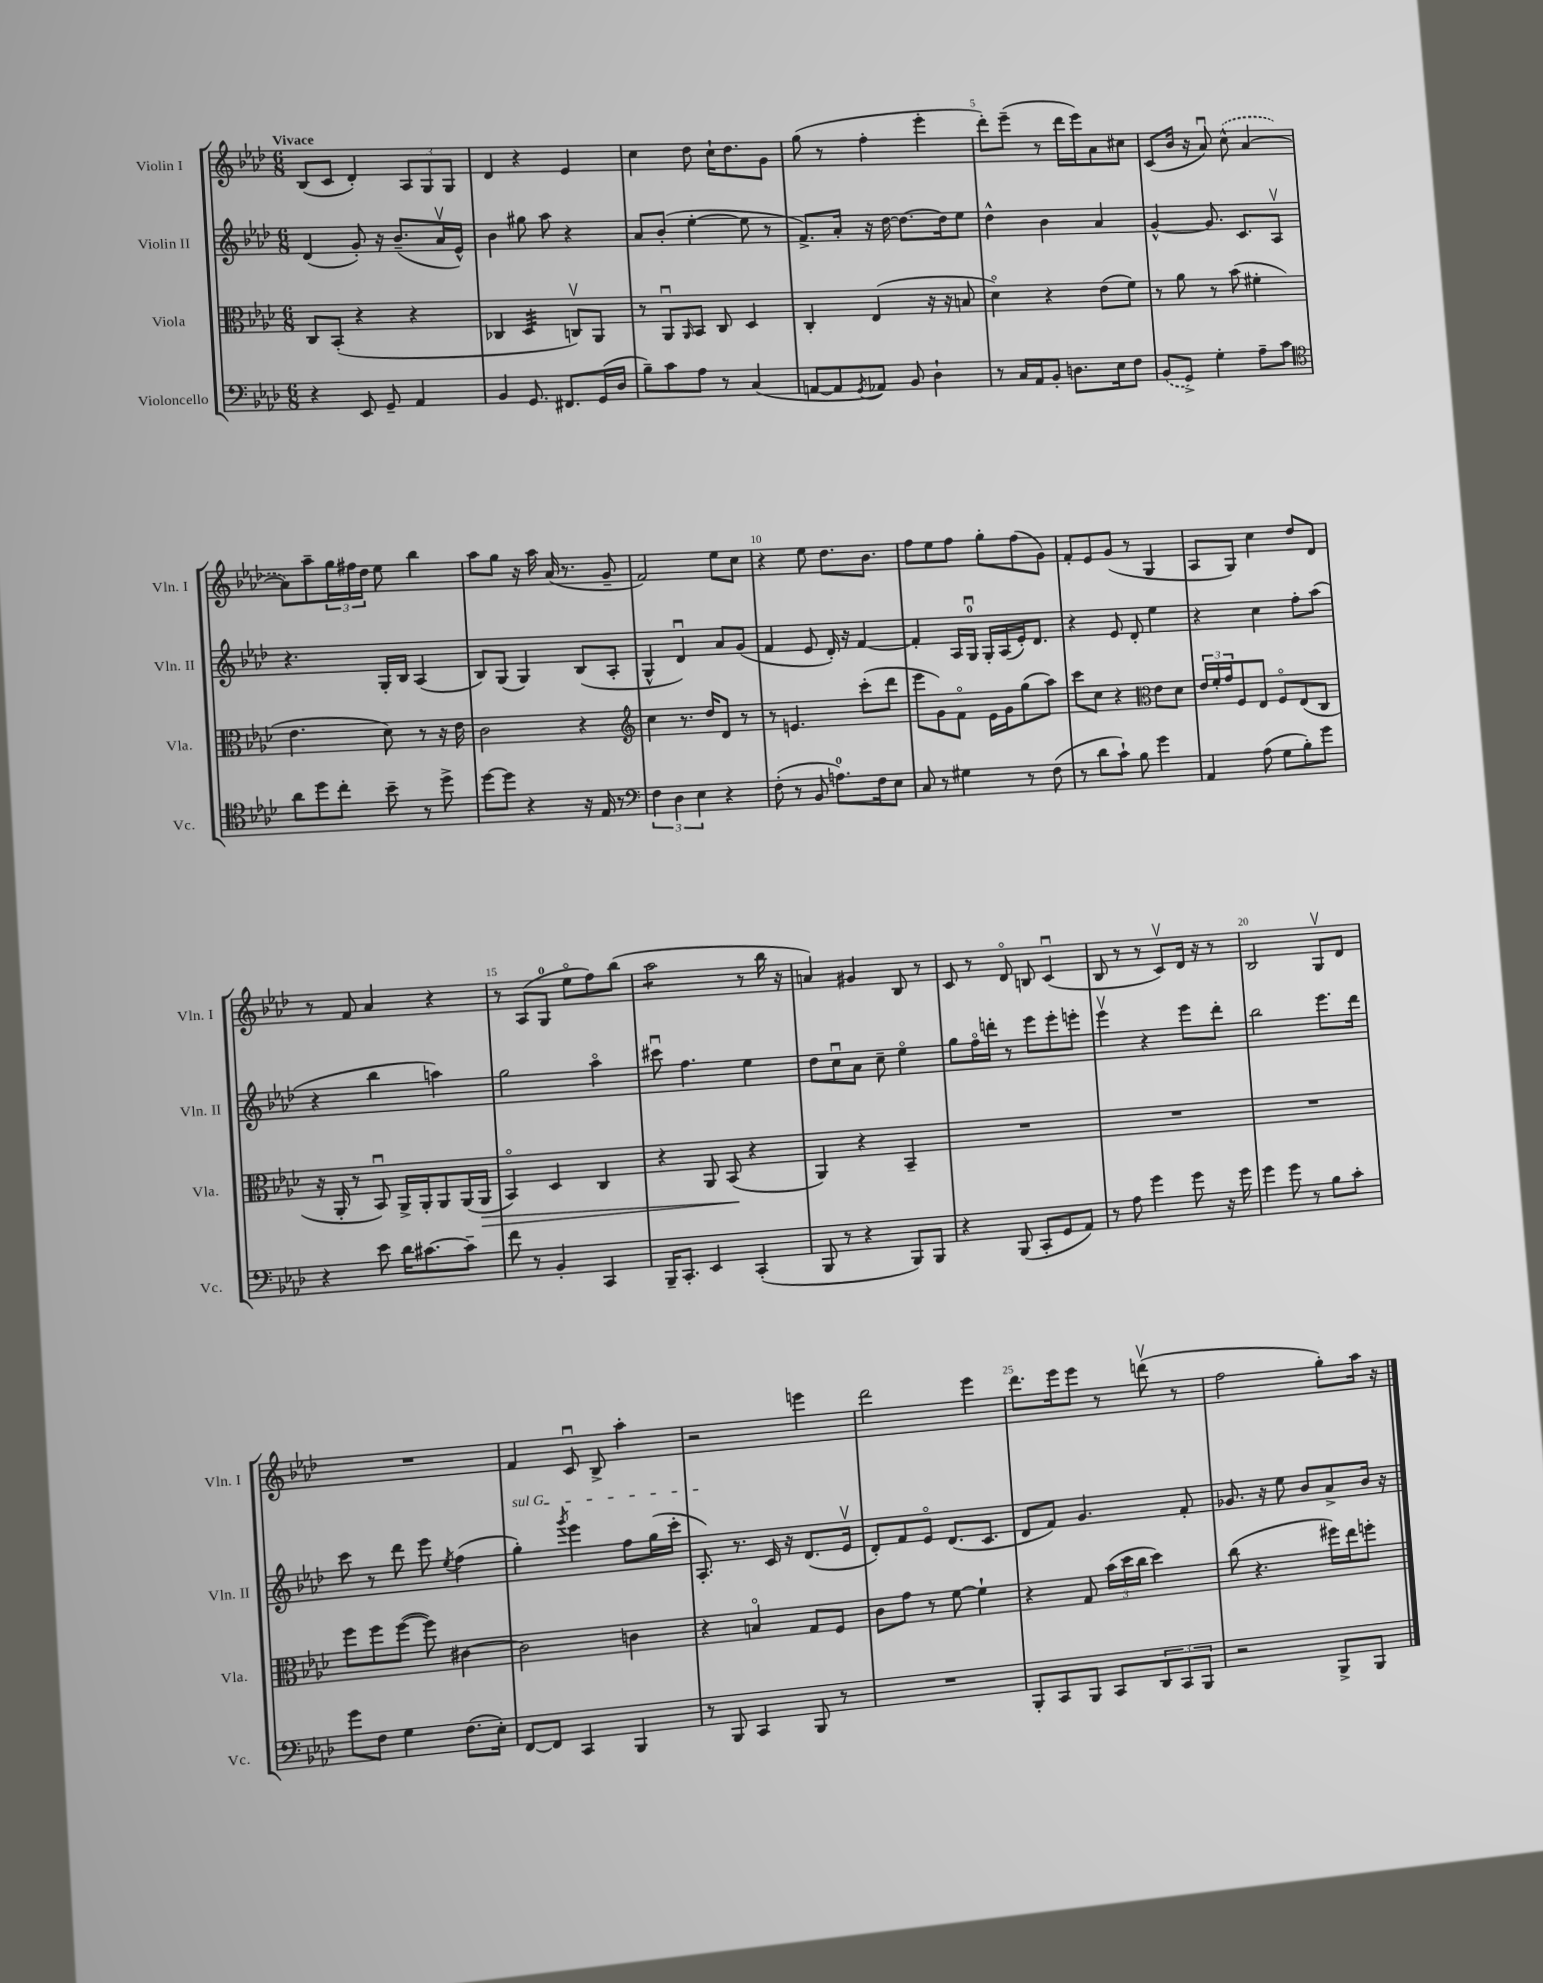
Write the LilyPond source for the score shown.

<<
\new StaffGroup <<
\new Staff = "s0" \with { instrumentName = "Violin I" shortInstrumentName = "Vln. I" } {
    \clef treble \key aes \major \numericTimeSignature \time 6/8 \tempo "Vivace"
    bes8( c'8 des'4-.) \tuplet 3/2 { aes8 g8 g8 } |
    des'4 r4 ees'4 |
    c''4 des''8 c''16-! des''8. g'8 |
    g''8( r8 f''4-. ees'''4-. |
    des'''8-.) ees'''8--( r8 des'''16 ees'''16) aes'8 cis''8 |
    c'8( bes'16 r16 aes'8\downbow) \once \slurDashed c''8-^( aes'4~ |
    aes'8) aes''8-- \tuplet 3/2 { g''16 fis''16 des''16 } ees''8 bes''4 |
    aes''8 g''8 r16 aes''16 aes'16( r8. g'8-- |
    f'2) ees''8 c''8 |
    r4 ees''8 des''8. bes'8. |
    f''8 ees''8 f''8 g''8-. f''8( g'8) |
    f'8-. ees'8 g'8( r8 g4 |
    aes8 g8) c''4 des''8 des'8 |
    r8 f'8 aes'4 r4 |
    r8 aes8( g8-0 ees''8\flageolet f''8) bes''8( |
    aes''2:8 r8 bes''16 r16 |
    a'4) gis'4 bes8 r8 |
    c'8 r8 des'8\flageolet b8 c'4\downbow( |
    bes8 r8 r8 c'8\upbow) des'16 r16 r8 |
    bes2 g8\upbow des'8 |
    R2. |
    f'4 c'8\downbow bes8-> aes''4-. |
    r2 e'''4 |
    des'''2 ees'''4 |
    des'''8. ees'''16 ees'''8 r8 d'''8\upbow( r8 |
    f''2 g''8-.) aes''16 r16 \bar "|." |
}
\new Staff = "s1" \with { instrumentName = "Violin II" shortInstrumentName = "Vln. II" } {
    \clef treble \key aes \major \numericTimeSignature \time 6/8
    des'4( g'8-.) r16 bes'8.--( aes'16\upbow ees'16-^) |
    bes'4 gis''8 aes''8 r4 |
    aes'8 bes'8-.( ees''4~-. ees''8 r8 |
    f'8.->) aes'16-. r16 des''16~ des''8.~ des''16 ees''8 |
    des''4-^ bes'4 aes'4 |
    g'4~-^ g'8. c'8. aes8\upbow |
    r4. g16-. bes16 aes4( |
    bes8) g8( g4) bes8( aes8-. |
    g4-^ des'4\downbow) aes'8 g'8( |
    f'4 ees'8 des'16-.) r16 f'4~ |
    f'4-. aes16 g16-0\downbow g16-. aes16( ees'16-.) des'8. |
    r4 ees'8 des'8-. ees''4 |
    r4 c''4 f''8-. aes''8( |
    r4 bes''4 a''4) |
    g''2 aes''4\flageolet |
    cis'''8\downbow f''4. ees''4 |
    des''8 c''8\downbow aes'8 c''8-- ees''4\flageolet |
    g''8 f''16\flageolet d'''16-. r8 ees'''8 ees'''8-. e'''8-. |
    ees'''4\upbow r4 ees'''8 des'''8-. |
    bes''2 ees'''8. des'''16 |
    c'''8 r8 des'''8 ees'''8 \acciaccatura { ees''8 } f''4( |
    \once \override TextSpanner.bound-details.left.text = \markup { \italic "sul G" } g''4-.\startTextSpan) \acciaccatura { g'''8 } ees'''4 f''8 g''16( c'''16-. |
    aes8.-.\stopTextSpan) r8. c'16 r16 des'8.( ees'16\upbow |
    des'8-.) f'8 ees'8\flageolet des'8.( c'8. |
    des'8 f'8) g'4. f'8-. |
    ges'8. r16 ees''8 bes'8 aes'8-> bes'16 r16 \bar "|." |
}
\new Staff = "s2" \with { instrumentName = "Viola" shortInstrumentName = "Vla." } {
    \clef alto \key aes \major \numericTimeSignature \time 6/8
    c8 bes,8-.( r4 r4 |
    ces4 des4:32 c8\upbow) aes,8 |
    r8 aes,8\downbow \grace { aes,16 } bes,8 c8 des4 |
    c4-. ees4( r16 r16 b8 |
    des'4\flageolet) r4 ees'8( f'8) |
    r8 aes'8 r8 bes'8( fis'4-. |
    ees'4. des'8) r8 r16 ees'16 |
    c'2 r4 |
    \clef treble c''4 r8. des''16 des'8 r8 |
    r8 e'4. c'''8-.( des'''8 |
    ees'''8 g'8) f'8\flageolet ees'16 g'16 g''8( aes''8) |
    c'''8 c''8 r4 \clef alto ees'8 des'8 |
    \tuplet 3/2 { ees'16 f'16-. g'16 } f8 ees8 f8\flageolet ees8( c8 |
    r16 aes,16-. r8 bes,8\downbow) aes,16-> aes,16-. aes,8 aes,16( aes,16\> |
    bes,4\flageolet) des4 c4 |
    r4 aes,8 bes,8\!( r4 |
    aes,4) r4 bes,4-- |
    R2. |
    R2. |
    R2. |
    f''8 f''8 f''8~( f''8) cis'4~ |
    cis'2 c'4 |
    r4 b4\flageolet g8 f8 |
    c'8 g'8 r8 f'8~ f'4-! |
    r4 g8 \tuplet 3/2 { bes'16( des''16 c''16 } des''4) |
    c''8( r4. fis''16) ees''16 f''8-. \bar "|." |
}
\new Staff = "s3" \with { instrumentName = "Violoncello" shortInstrumentName = "Vc." } {
    \clef bass \key aes \major \numericTimeSignature \time 6/8
    r4 ees,8 g,8-- aes,4 |
    bes,4 g,8. fis,8. g,16( des16 |
    bes8--) c'8 aes8 r8 c4( |
    a,8~ a,8 \acciaccatura { g,8 } aes,8) bes,8 des4-! |
    r8 c16 aes,16 bes,8-. d8. ees16 f8 |
    \once \slurDashed bes,8( g,8->) g4-. aes8-- c'8 |
    \clef tenor aes'8 des''8 c''8-. bes'8-- r8 des''8-> |
    des''8~ des''8 r4 r16 ees16 r8 |
    \clef bass \tuplet 3/2 { f4 des4 ees4 } r4 |
    f8-.( r8 bes,8 a8.-0) f16 ees8 |
    c8 r8 gis4 r8 f8( |
    r8 des'8 c'8-!) bes8 g'4 |
    aes,4 aes8( g8 bes8-.) g'8 |
    r4 ees'8 des'16 cis'8.~ cis'8-- |
    f'8 r8 bes,4-. c,4 |
    bes,,16-- c,8.-. ees,4 c,4-.( |
    bes,,8 r8 r4 bes,,8) bes,,8 |
    r4 bes,,8( c,8-. g,8 aes,8) |
    r8 aes8 g'4 g'8 r16 g'16 |
    g'4 g'8 r8 bes8 c'8-. |
    g'8 f8 g4 f8.( ees16-.) |
    f,8~ f,8 c,4 bes,,4 |
    r8 bes,,8 c,4 bes,,8 r8 |
    R2. |
    bes,,8-. c,8 bes,,8 c,8 \tuplet 3/2 { des,8 c,8 bes,,8 } |
    r2 bes,,8-> bes,,8 \bar "|." |
}
>>
>>
\layout { \context { \Score \override BarNumber.break-visibility = ##(#f #t #t) barNumberVisibility = #(every-nth-bar-number-visible 5) } }
